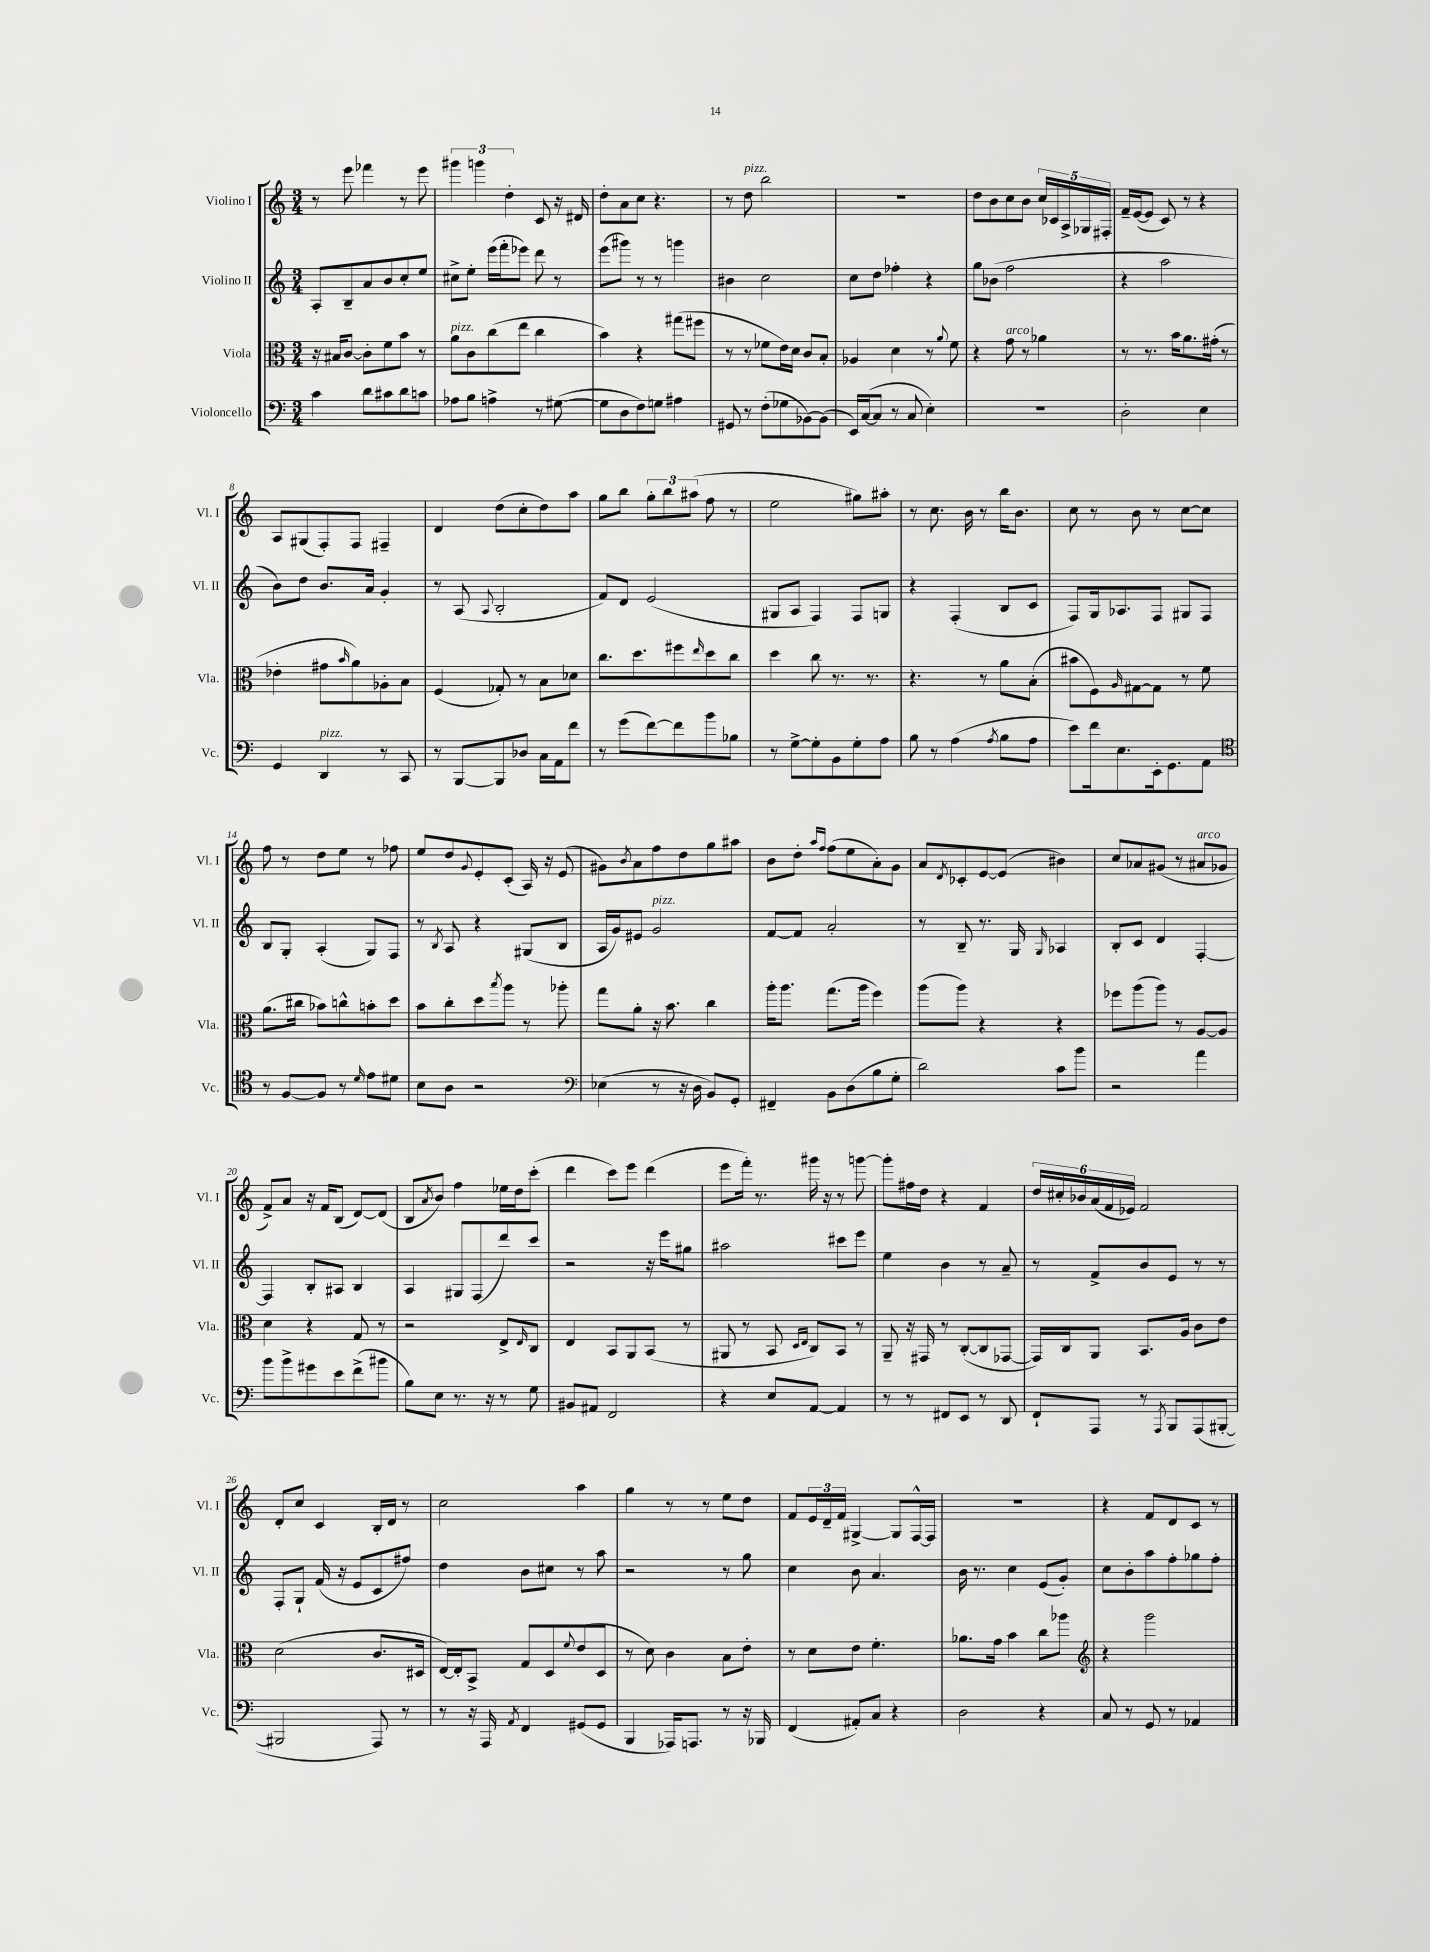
<<
\new StaffGroup <<
\new Staff = "s0" \with { instrumentName = "Violino I" shortInstrumentName = "Vl. I" } {
    \clef treble \key c \major \numericTimeSignature \time 3/4
    r8 e'''8 fes'''4 r8 e'''8 |
    \tuplet 3/2 { gis'''4 g'''4 d''4-. } c'8 r16 dis'16 |
    d''8-. a'8 c''8 r4. |
    r8 d''8^\markup { \italic "pizz." } b''2 |
    R2. |
    d''8 b'8 c''8 b'8 \tuplet 5/4 { c''16 ces'16 a16-> ges16 fis16-. } |
    f'16-- e'16~( e'8 c'8) r8 r4 |
    a8 gis8( f8-.) f8 fis4-- |
    d'4 d''8( c''8-. d''8) a''8 |
    g''8 b''8 \tuplet 3/2 { g''8-. b''8 ais''8( } f''8 r8 |
    e''2 gis''8) ais''8-. |
    r8 c''8. b'16 r8 b''16 b'8. |
    c''8 r8 b'8 r8 c''8~ c''8 |
    f''8 r8 d''8 e''8 r8 fes''8 |
    e''8 d''8 \appoggiatura { g'8 } e'8-. c'8-.( a16) r16 e'8( |
    gis'8) \acciaccatura { b'8 } a'8 f''8 d''8 g''8 ais''8 |
    b'8 d''8-. \grace { a''16 f''16 } f''8( e''8 a'8-.) g'8 |
    a'8 \acciaccatura { d'8 } ces'8-. e'8~ e'8( bis'4) |
    c''8 aes'8 gis'8( r8 ais'8^\markup { \italic "arco" } ges'8 |
    f'8->) a'8 r16 f'16 b8( d'8~) d'8( |
    b8 \acciaccatura { a'8 } b'8) f''4 ees''16 d''16 c'''8-.( |
    d'''4 c'''8) e'''8 d'''4( |
    e'''8 f'''16-.) r8. gis'''16 r16 r8 g'''8~ |
    g'''8-. fis''16 d''16 r4 f'4 |
    \tuplet 6/4 { d''16 cis''16-. bes'16 a'16( f'16 ees'16) } f'2 |
    d'8-. c''8 c'4 b16-. d'16 r8 |
    c''2 a''4 |
    g''4 r8 r8 e''8 d''8 |
    f'8 \tuplet 3/2 { e'16 d'16-- f'16 } gis4~-> gis8 f16~-^ f16 |
    R2. |
    r4 f'8 d'8 c'8 r8 \bar "|." |
}
\new Staff = "s1" \with { instrumentName = "Violino II" shortInstrumentName = "Vl. II" } {
    \clef treble \key c \major \numericTimeSignature \time 3/4
    a8-. b8-- a'8 b'8 c''8-. e''8 |
    cis''8-> e''8-. e'''16( f'''16-. ees'''8) d'''8 r8 |
    e'''8( gis'''8) r8 r8 g'''4 |
    bis'4 c''2 |
    c''8 d''8 fes''4-. r4 |
    g''8 bes'8( f''2 |
    r4 a''2 |
    b'8) d''8 b'8. a'16 g'4-. |
    r8 a8( \appoggiatura { a8 } b2-. |
    f'8) d'8 e'2( |
    gis8 a8 f4) f8 g8 |
    r4 f4-.( b8 c'8 |
    f8) g16 aes8. f8 gis8 f8 |
    b8 g8-. a4-.( g8) f8 |
    r8 \acciaccatura { b8 } a8 r4 gis8( b8 |
    a16 g'16) eis'8 g'2^\markup { \italic "pizz." } |
    f'8~ f'8 a'2-. |
    r8 b8-- r8. g16 \grace { g16 } aes4 |
    b8-. c'8 d'4 f4~-. |
    f4 b8-. ais8 b4 |
    a4 gis8 f8( d'''8) c'''8 |
    r2 r16 e'''16 gis''8 |
    ais''2 cis'''8 e'''8 |
    e''4 b'4 r8 a'8-- |
    r8 f'8-> b'8 e'8 r8 r8 |
    f8-. g8-! f'16( r16 e'8 c'8 fis''8) |
    d''4 b'8 cis''8 r8 a''8 |
    r2 r8 g''8 |
    c''4 b'8 a'4. |
    b'16 r8. c''4 e'8( g'8-.) |
    c''8 b'8-. a''8 f''8-. ges''8 f''8-. \bar "|." |
}
\new Staff = "s2" \with { instrumentName = "Viola" shortInstrumentName = "Vla." } {
    \clef alto \key c \major \numericTimeSignature \time 3/4
    r16 bis16 c'8~ c'8-. f'8 b'8 r8 |
    a'8^\markup { \italic "pizz." } c'8 c''8( e''8 c''4 |
    b'4) r4 gis''8( fis''8 |
    r8 r8 fes'8 e'16) d'16 c'8 b8-. |
    aes4 d'4 r8 \appoggiatura { a'8 } f'8 |
    r4 g'8^\markup { \italic "arco" } r8 aes'4 |
    r8 r8. b'16 a'8. gis'16-.( r8 |
    ees'4-. gis'8 \grace { b'16 } a'8) aes8-. b8 |
    f4( ges8-.) r8 b8 des'8 |
    c''8. d''8. fis''8 \grace { e''16 } d''8 c''8 |
    d''4 c''8 r8. r8. |
    r4. r8 a'8 b8-.( |
    bis'8 f8) \grace { a16 } gis8~ gis8 r8 f'8 |
    a'8.( cis''16 bes'8) c''8-^ b'8-. d''8 |
    b'8 c''8-. d''8 \acciaccatura { b''8 } a''8 r8 aes''8-. |
    g''8 a'8-. r16 b'8. c''4 |
    a''16-. a''8. g''8.( a''16 f''4) |
    a''8( a''8) r4 r4 |
    fes''8 a''8( a''8) r8 a8~ a8 |
    d'4 r4 g8 r8 |
    r2 e8-> \grace { e16 } c8 |
    e4 b,8 a,8 b,8( r8 |
    ais,8 r8 b,8 \grace { d16 e16 } c8) b,8 r8 |
    a,8-- r16 gis,16 r8 c8~-.( c8 ges,8~ |
    ges,16) c16 a,8 b,8. a16 c'8 e'8 |
    d'2( c'8. dis16 |
    e16~) e16-. b,8-> g8 d8 \appoggiatura { f'8 } e'8( d8 |
    r8 d'8) c'4 b8 e'8-. |
    r8 d'8 e'8 f'4.-. |
    aes'8. g'16 b'4 c''8 aes''8 |
    \clef treble r4 g'''2 \bar "|." |
}
\new Staff = "s3" \with { instrumentName = "Violoncello" shortInstrumentName = "Vc." } {
    \clef bass \key c \major \numericTimeSignature \time 3/4
    c'4 d'8 cis'8 d'8 c'8 |
    aes8 b8 a4-> r8 gis8~( |
    gis8 d8 f8) g8 ais4 |
    gis,8 r8 f8-.( ges8 bes,8~) bes,8( |
    e,16) c16~( c8 r8 c8 e4-.) |
    R2. |
    d2-. e4 |
    g,4 d,4^\markup { \italic "pizz." } r8 c,8 |
    r8 b,,8~ b,,8 des8 c16 a,16 f'8 |
    r8 g'8( f'8~) f'8 b'8 bes8 |
    r8 g8~-> g8-. b,8 g8-. a8 |
    b8 r8 a4( \acciaccatura { a8 } b8 a8 |
    e'8) f'16 e8. e,16-. g,8. a,8 |
    \clef tenor r8 f8~ f8 r8 \grace { d'16 } e'8 dis'8 |
    b8 a8 r2 |
    \clef bass ees4( r8 r16 d16 b,8) g,8-. |
    fis,4-- b,8 d8( b8 g8-. |
    d'2) c'8 b'8 |
    r2 a'4 |
    b'8 b'8-> gis'8 e'8 f'8->( bis'8 |
    b8) e8 r8. r16 r8 g8 |
    bis,8 ais,8 f,2 |
    r4 e8 a,8~ a,4 |
    r8 r8 fis,8 e,8 r8 d,8 |
    f,8-! a,,8 r8 \acciaccatura { a,,8 } b,,8 a,,8( bis,,8~-. |
    bis,,2 a,,8) r8 |
    r8 r16 a,,16 \acciaccatura { a,8 } f,4 gis,8( gis,8 |
    b,,4 aes,,16) a,,8. r8 r16 bes,,16 |
    f,4( ais,8-.) c8 r4 |
    d2 r4 |
    c8 r8 g,8 r8 aes,4 \bar "|." |
}
>>
>>
